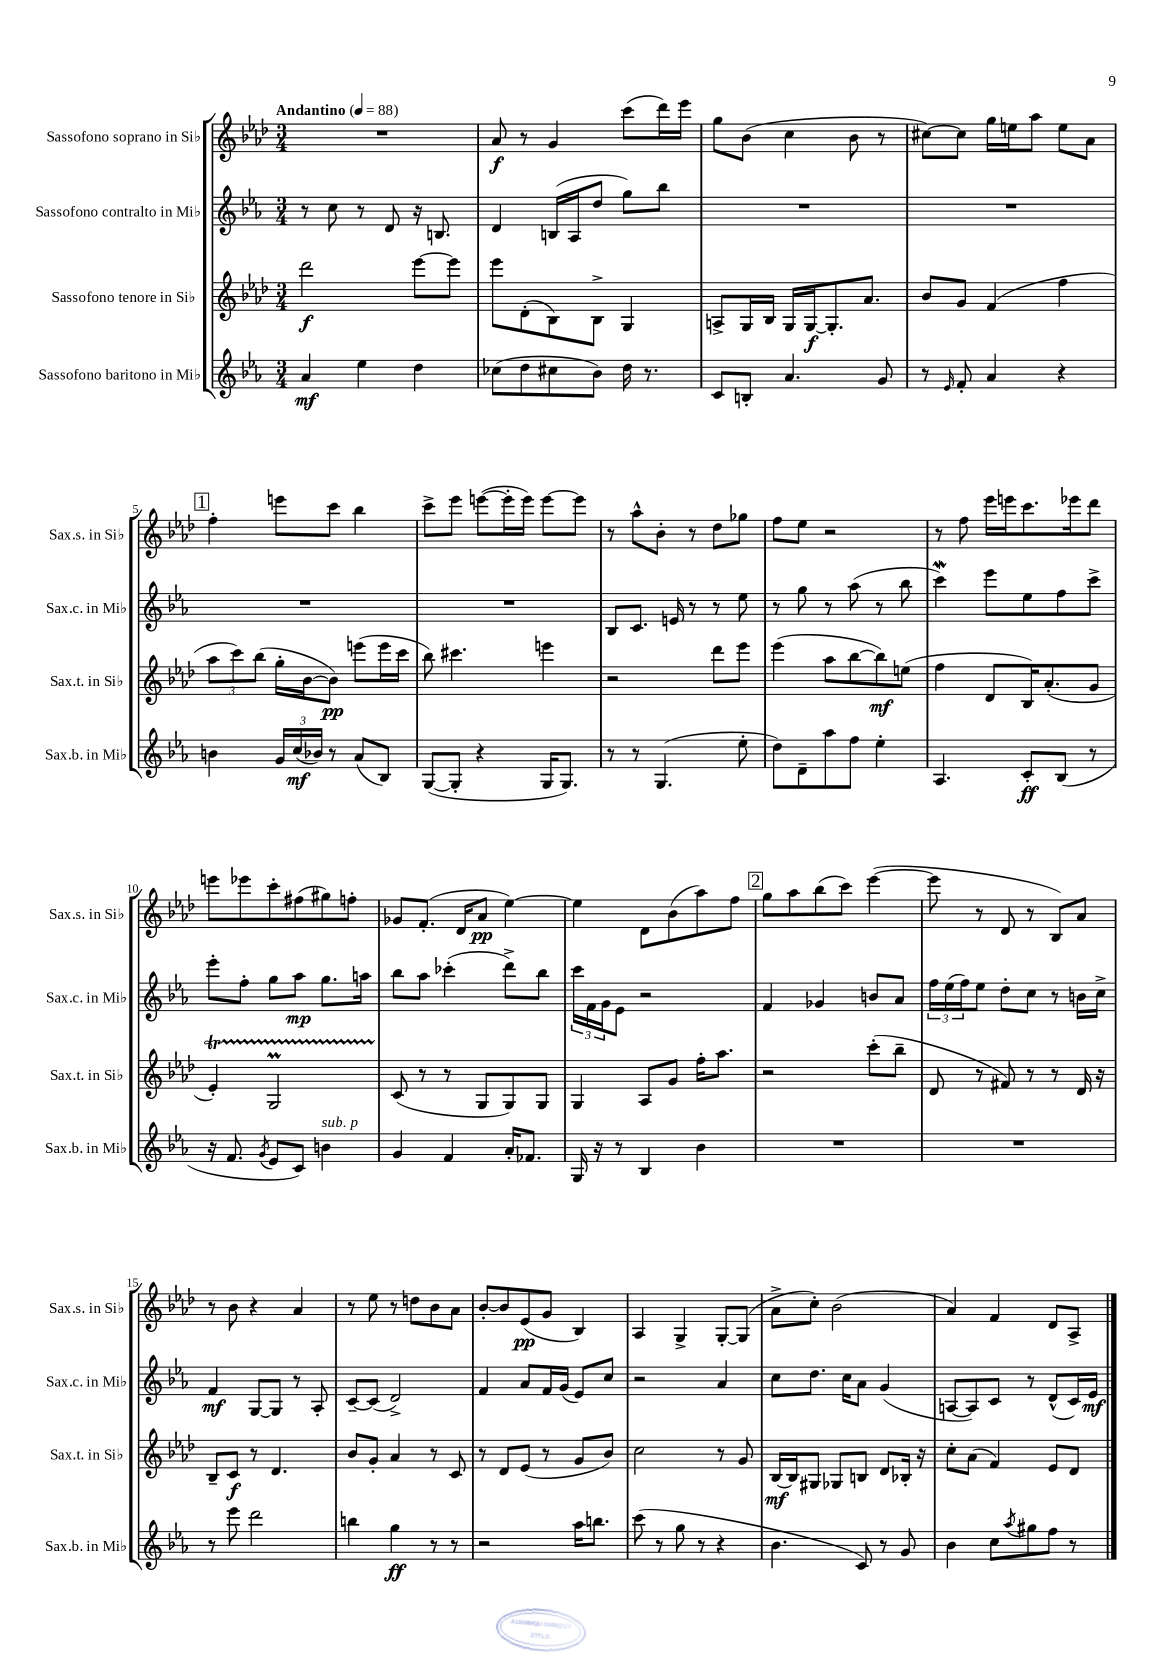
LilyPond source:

<<
\new StaffGroup <<
\new Staff = "s0" \with { instrumentName = "Sassofono soprano in Sib" shortInstrumentName = "Sax.s. in Sib" } {
    \clef treble \key aes \major \numericTimeSignature \time 3/4 \tempo "Andantino" 4 = 88
    R2. |
    aes'8\f r8 g'4 c'''8( des'''16) ees'''16 |
    g''8 bes'8( c''4 bes'8 r8 |
    cis''8~) cis''8 g''16 e''16 aes''8 e''8 aes'8 |
    \mark \markup { \box "1" } f''4-. e'''8 c'''8 bes''4 |
    c'''8-> ees'''8 e'''8~( e'''16-. e'''16) e'''8~ e'''8 |
    r8 aes''8-^ bes'8-. r8 des''8 ges''8 |
    f''8 ees''8 r2 |
    r8 f''8 ees'''16 e'''16 c'''8. ees'''16 des'''8 |
    e'''8 ees'''8 c'''8-. fis''8( gis''8) f''8-. |
    ges'8 f'8.-.( des'16 aes'8\pp ees''4~) |
    ees''4 des'8 bes'8( aes''8) f''8 |
    \mark \markup { \box "2" } g''8 aes''8 bes''8( c'''8) ees'''4~( |
    ees'''8 r8 des'8 r8 bes8) aes'8 |
    r8 bes'8 r4 aes'4 |
    r8 ees''8 r8 d''8 bes'8 aes'8 |
    bes'8~-. bes'8 ees'8\pp( g'8 bes4) |
    aes4 g4-> g8~-. g8( |
    aes'8-> c''8-.) bes'2( |
    aes'4) f'4 des'8 aes8-> \bar "|." |
}
\new Staff = "s1" \with { instrumentName = "Sassofono contralto in Mib" shortInstrumentName = "Sax.c. in Mib" } {
    \clef treble \key ees \major \numericTimeSignature \time 3/4
    r8 c''8 r8 d'8 r16 b8. |
    d'4 b16( aes16 d''8 g''8) bes''8 |
    R2. |
    R2. |
    \mark \markup { \box "1" } R2. |
    R2. |
    bes8 c'8. e'16 r8 r8 ees''8 |
    r8 g''8 r8 aes''8( r8 bes''8 |
    c'''4\mordent) ees'''8 ees''8 f''8 c'''8-> |
    ees'''8-. f''8-. g''8 aes''8\mp g''8. a''16 |
    bes''8 aes''8 ces'''4-.( d'''8->) bes''8 |
    \tuplet 3/2 { c'''16 f'16 g'16 } ees'8 r2 |
    \mark \markup { \box "2" } f'4 ges'4 b'8 aes'8 |
    \tuplet 3/2 { f''16 ees''16( f''16) } ees''8 d''8-. c''8 r8 b'16 c''16-> |
    f'4\mf g8~ g8 r8 aes8-. |
    c'8~-- c'8( d'2->) |
    f'4 aes'8 f'16 g'16( ees'8) c''8 |
    r2 aes'4 |
    c''8 d''8. c''16 aes'8 g'4( |
    a8~ a8) c'8 r8 d'8-^( c'16) ees'16\mf \bar "|." |
}
\new Staff = "s2" \with { instrumentName = "Sassofono tenore in Sib" shortInstrumentName = "Sax.t. in Sib" } {
    \clef treble \key aes \major \numericTimeSignature \time 3/4
    des'''2\f ees'''8~ ees'''8 |
    ees'''8 des'8-.( bes8) bes8-> g4 |
    a8-> g16 bes16 g16 g16~\f g8.-. aes'8. |
    bes'8 g'8 f'4( f''4 |
    \mark \markup { \box "1" } \tuplet 3/2 { aes''8 c'''8) bes''8( } g''16-. bes'16~ bes'8\pp) e'''8( e'''16 c'''16 |
    bes''8) cis'''4. e'''4 |
    r2 des'''8 ees'''8 |
    ees'''4( aes''8 bes''8~ bes''8\mf) e''8( |
    f''4 des'8 bes16) aes'8.-.( g'8 |
    ees'4-.\startTrillSpan) g2\prall |
    c'8\stopTrillSpan( r8 r8 g8 g8) g8 |
    g4 aes8 g'8 f''16-. aes''8. |
    \mark \markup { \box "2" } r2 c'''8-.( bes''8-- |
    des'8 r8 fis'8) r8 r8 des'16 r16 |
    bes8-- c'8\f r8 des'4. |
    bes'8 g'8-. aes'4 r8 c'8 |
    r8 des'8 ees'8( r8 g'8 bes'8) |
    c''2 r8 g'8 |
    bes16~\mf bes16 gis8 ges8 b8 des'8 bes16-. r16 |
    c''8-. aes'8( f'4) ees'8 des'8 \bar "|." |
}
\new Staff = "s3" \with { instrumentName = "Sassofono baritono in Mib" shortInstrumentName = "Sax.b. in Mib" } {
    \clef treble \key ees \major \numericTimeSignature \time 3/4
    aes'4\mf ees''4 d''4 |
    ces''8( d''8 cis''8 bes'8) d''16 r8. |
    c'8 b8-. aes'4. g'8 |
    r8 \grace { ees'16 } f'8-. aes'4 r4 |
    \mark \markup { \box "1" } b'4 \tuplet 3/2 { g'16 c''16\mf( bes'16) } r8 aes'8( bes8) |
    g8~( g8-. r4 g16 g8.) |
    r8 r8 g4.( ees''8-. |
    d''8) d'8-- aes''8 f''8 ees''4-. |
    aes4. c'8-.\ff bes8( r8 |
    r16 f'8. \acciaccatura { g'8 } ees'8 c'8) b'4^\markup { \italic "sub. p" } |
    g'4 f'4 aes'16-. fes'8. |
    g16 r16 r8 bes4 bes'4 |
    \mark \markup { \box "2" } R2. |
    R2. |
    r8 ees'''8 d'''2 |
    b''4 g''4\ff r8 r8 |
    r2 aes''16 b''8. |
    c'''8( r8 g''8 r8 r4 |
    bes'4. c'8) r8 g'8 |
    bes'4 c''8 \acciaccatura { aes''8 } gis''8 f''8 r8 \bar "|." |
}
>>
>>
